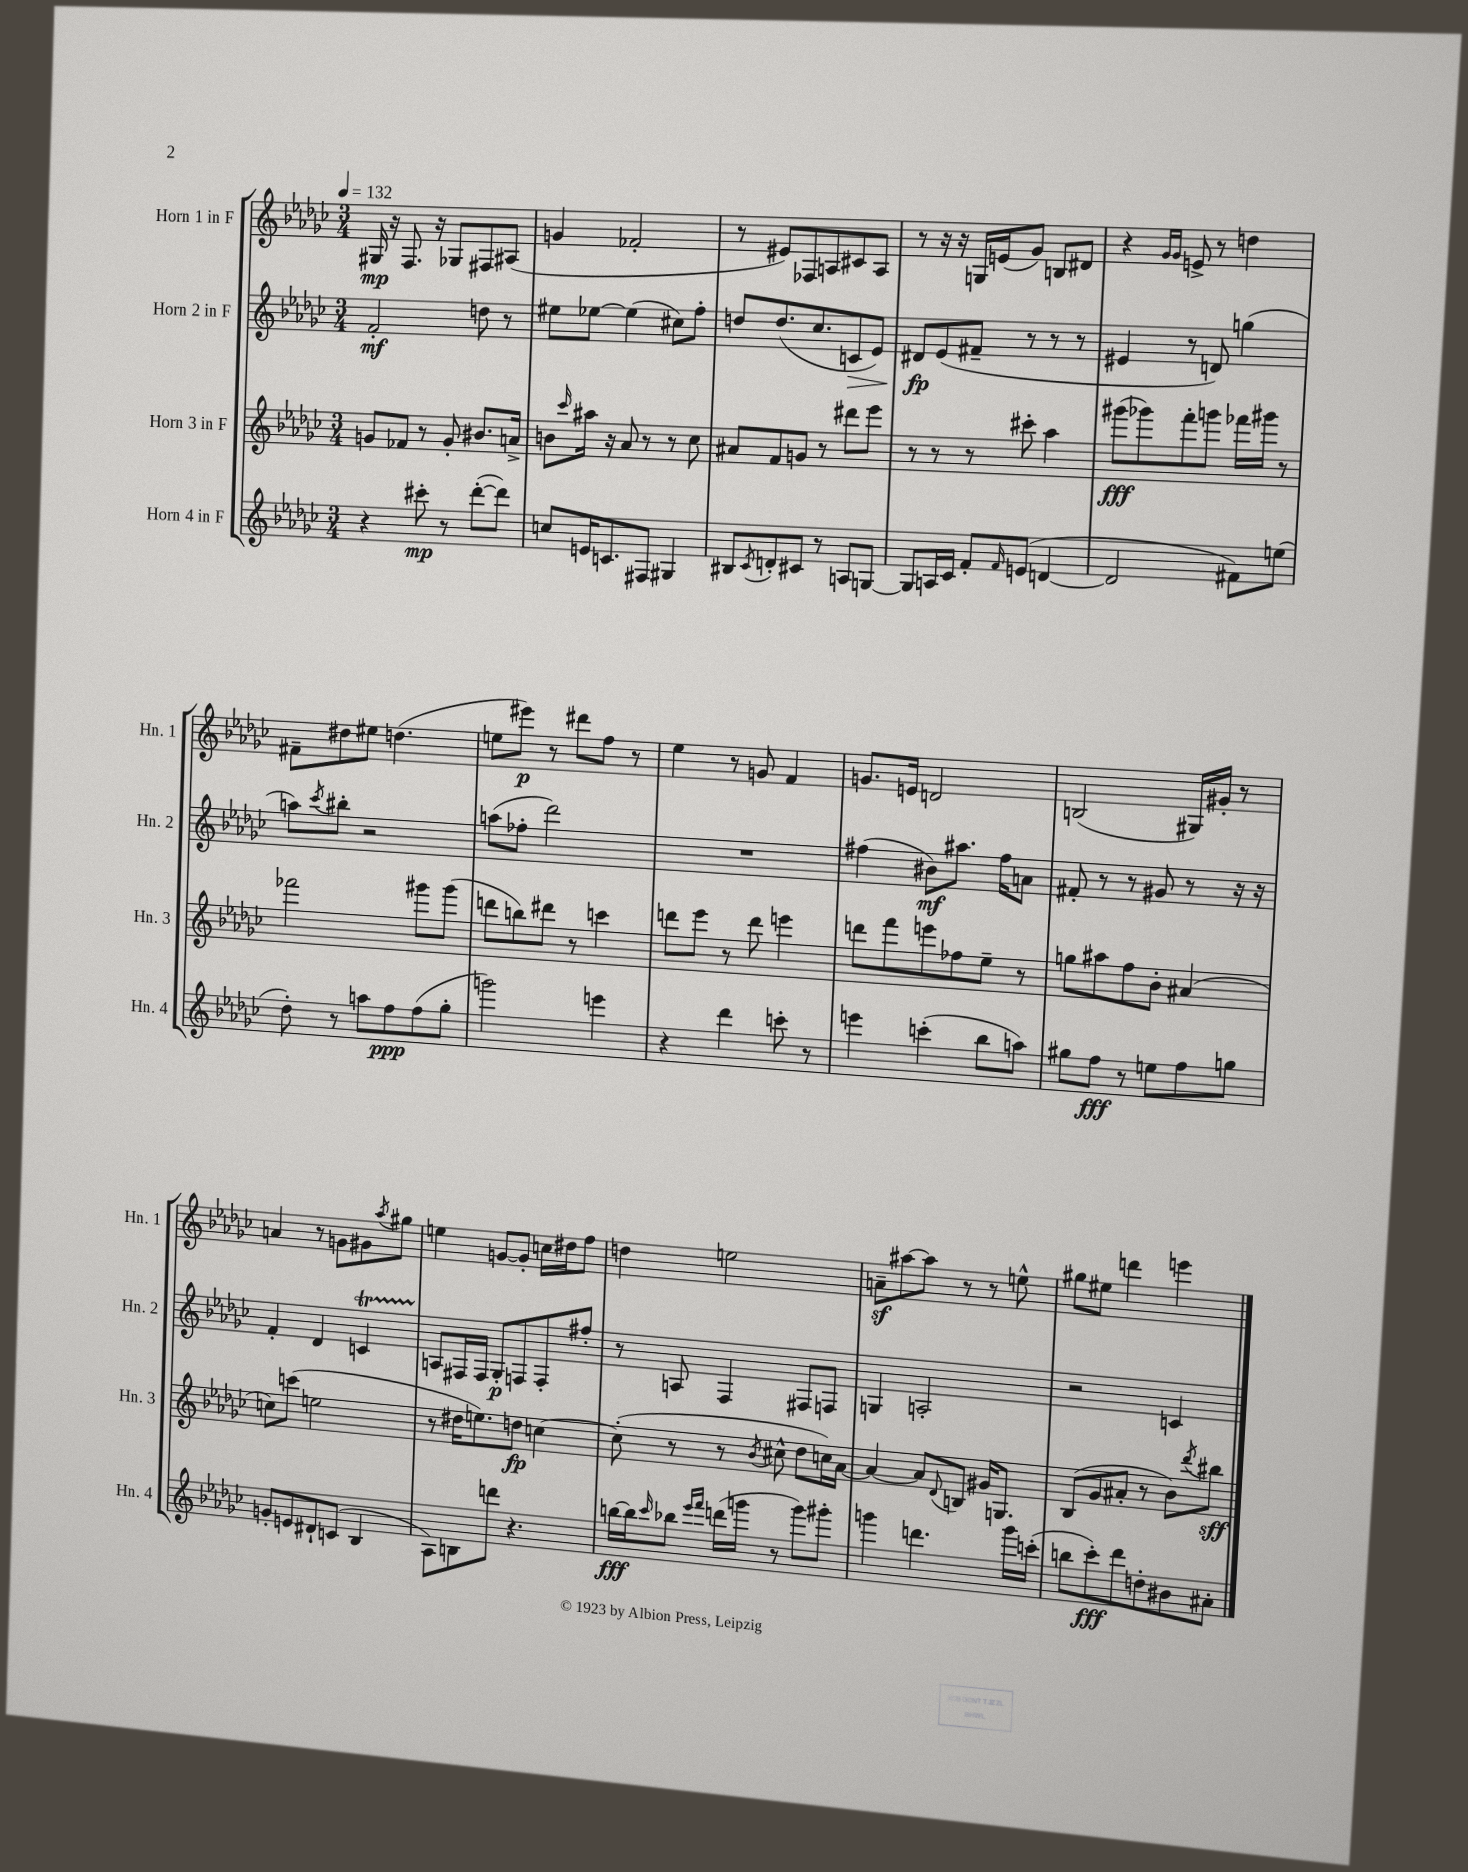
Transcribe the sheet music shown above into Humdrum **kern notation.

**kern	**dynam	**kern	**dynam	**kern	**dynam	**kern	**dynam
*part4	*part4	*part3	*part3	*part2	*part2	*part1	*part1
*staff4	*staff4	*staff3	*staff3	*staff2	*staff2	*staff1	*staff1
*I"Horn 4 in F	*	*I"Horn 3 in F	*	*I"Horn 2 in F	*	*I"Horn 1 in F	*
*I'Hn. 4	*	*I'Hn. 3	*	*I'Hn. 2	*	*I'Hn. 1	*
*clefG2	*	*clefG2	*	*clefG2	*	*clefG2	*
*k[b-e-a-d-g-c-]	*	*k[b-e-a-d-g-c-]	*	*k[b-e-a-d-g-c-]	*	*k[b-e-a-d-g-c-]	*
*M3/4	*	*M3/4	*	*M3/4	*	*M3/4	*
*MM132	*	*MM132	*	*MM132	*	*MM132	*
=1	=1	=1	=1	=1	=1	=1	=1
4r	.	8gn/L	.	2f'/	mf	16G#X/	mp
.	.	.	.	.	.	16r	.
.	.	8f-X/J	.	.	.	8.F/	.
8ccc#X'\	mp	8r	.	.	.	.	.
.	.	.	.	.	.	16r	.
8r	.	8g'/	.	.	.	8G-X/L	.
([8ddd-'\L	.	8.b#X/L	.	8ddn\	.	8F#X/	.
8ddd-\J])	.	.	.	8r	.	(8A#X/J	.
.	.	16an^/Jk	.	.	.	.	.
=2	=2	=2	=2	=2	=2	=2	=2
8ccn/L	.	8bn\L	.	8ee#X\L	.	4gn/	.
.	.	16qqccc-/	.	.	.	.	.
16en/K	.	16aa#X\Jk	.	[8ee-X\J	.	.	.
8.cn/	.	16r	.	.	.	.	.
.	.	8a-/	.	(4ee-\]	.	2f-X'/	.
8F#X/J	.	8r	.	.	.	.	.
4G#X/	.	8r	.	8cc#X\L)	.	.	.
.	.	8cc-\	.	8ff'\J	.	.	.
=3	=3	=3	=3	=3	=3	=3	=3
8B#X/L	.	8a#X/L	.	8ddn/L	.	8r	.
8qc-/	.	.	.	.	.	.	.
8dn'/	.	8f/	.	(8.dd/	.	8e#X/L)	.
8c#X/J	.	8gn/J	.	.	.	8F-X/	.
.	.	.	.	8.cc-/	.	.	.
8r	.	8r	.	.	.	8An/	.
!	!	!	!	!	!LO:HP:b	!	!
8An/L	.	8ddd#X\L	.	8cn/	>	8c#X/	.
[8Gn/J	.	8eee-\J	.	8e-/J)	.	8A/J	.
=4	=4	=4	=4	=4	=4	=4	=4
8G/L]	.	8r	.	8d#X/L	fp	8r	.
16An/L	.	8r	.	(8e-/	]	16r	.
16c-/JJ	.	.	.	.	.	16r	.
8f'/L	.	8r	.	8f#X~/J	.	16Gn/LL	.
.	.	.	.	.	.	(16en/J	.
16qqf/	.	.	.	.	.	.	.
(8en/J	.	8ccc#X'\	.	8r	.	8g-/J)	.
[4dn/	.	4aa-\	.	8r	.	8Bn/L	.
.	.	.	.	8r	.	8d#X/J	.
=5	=5	=5	=5	=5	=5	=5	=5
2d/]	.	(8ggg#X\L	fff	4e#X/	.	4r	.
.	.	8ggg-X\)	.	.	.	.	.
.	.	.	.	.	.	16qqg-/LL	.
.	.	.	.	.	.	16qqg-/JJ	.
.	.	8fff'\	.	8r	.	8en^/	.
.	.	8gggn\J	.	8dn/)	.	8r	.
8f#X\L)	.	16fff-X\LL	.	(4ggn\	.	4ddn\	.
.	.	16ggg#X\JJ	.	.	.	.	.
(8een\J	.	8r	.	.	.	.	.
!!LO:LB:g=z
=6	=6	=6	=6	=6	=6	=6	=6
8dd-'\)	.	2fff-X\	.	8aan\L)	.	8f#X~\L	.
.	.	.	.	8qccc-/	.	.	.
8r	.	.	.	8bb#X'\J	.	8dd#X\	.
8aan\L	.	.	.	2r	.	8ee#X\J	.
8ff\	ppp	.	.	.	.	(4.ddn\	.
(8ff\	.	8ggg#X\L	.	.	.	.	.
8gg-'\J	.	(8ggg#\J	.	.	.	.	.
=7	=7	=7	=7	=7	=7	=7	=7
2gggn\)	.	8dddn\L	.	(8aan\L	.	8een\L	.
.	.	8bbn\)	.	8ff-X'\J	.	8eee#X\J)	p
.	.	8ddd#X\J	.	2ddd-\)	.	8r	.
.	.	8r	.	.	.	8ddd#X\L	.
4eeen\	.	4cccn\	.	.	.	8ff\J	.
.	.	.	.	.	.	8r	.
=8	=8	=8	=8	=8	=8	=8	=8
4r	.	8dddn\L	.	2.r	.	4ee-\	.
.	.	8eee-\J	.	.	.	.	.
4ddd-\	.	8r	.	.	.	8r	.
.	.	8ddd\	.	.	.	8gn/	.
8cccn'\	.	4eeen\	.	.	.	4f/	.
8r	.	.	.	.	.	.	.
=9	=9	=9	=9	=9	=9	=9	=9
4eeen\	.	8dddn\L	.	(4ff#X\	.	8.gn/L	.
.	.	8fff\	.	.	.	.	.
.	.	.	.	.	.	16en/Jk	.
(4cccn'\	.	8eeen\	.	8b#X\L)	mf	2dn/	.
.	.	8ff-X\	.	8.aa#X\J	.	.	.
8bb-\L	.	8ee-~\J	.	.	.	.	.
.	.	.	.	16ff#\KL	.	.	.
8aan\J)	.	8r	.	8an\J	.	.	.
=10	=10	=10	=10	=10	=10	=10	=10
8gg#X\L	.	8ggn\L	.	8f#X'/	.	(2Bn/	.
8ff\J	fff	8aa#X\	.	8r	.	.	.
8r	.	8ff\	.	8r	.	.	.
8een\L	.	8b-'\J	.	8g#X/	.	.	.
8ff\	.	(4a#X/	.	8r	.	16G#X/LL)	.
.	.	.	.	.	.	16g#X'/JJ	.
8ggn\J	.	.	.	16r	.	8r	.
.	.	.	.	16r	.	.	.
!!LO:LB:g=z
=11	=11	=11	=11	=11	=11	=11	=11
8gn'/L	.	8ccn\L)	.	4f'/	.	4an/	.
8en/	.	(8cccn\J	.	.	.	.	.
8d#X`/	.	2een\	.	4d-/	.	8r	.
(8cn/J	.	.	.	.	.	8gn\L	.
4B-/	.	.	.	4cnt/	.	8g#X\	.
.	.	.	.	.	.	8qaa-/	.
.	.	.	.	.	.	8gg#X\J	.
=12	=12	=12	=12	=12	=12	=12	=12
8A-\L)	.	8r	.	8An/L	.	4een\	.
8Bn\	.	16dd#X\KL	.	16F#X/L	.	.	.
.	.	8.een\)	.	16F#/JJ	.	.	.
8dddn\J	.	.	.	8G-'/L	p	[8gn/L	.
4.r	.	8ddn\J	fp	8Fn/	.	8g'/J]	.
.	.	[4ccn\	.	8F'/	.	16ccn\LL	.
.	.	.	.	.	.	16dd#X\J	.
.	.	.	.	8ff#X'/J	.	8ff\J	.
=13	=13	=13	=13	=13	=13	=13	=13
[16bbn\LL	fff	(8cc'\]	.	8r	.	4ddn\	.
16bb\J]	.	.	.	.	.	.	.
16qqccc-/	.	.	.	.	.	.	.
8bb-X\J	.	8r	.	8An/	.	.	.
16qqeee-/LL	.	.	.	.	.	.	.
16qqfff/JJ	.	.	.	.	.	.	.
(16dddn\LL	.	8r	.	4F/	.	2een\	.
16gggn\JJ	.	.	.	.	.	.	.
.	.	8qb-/	.	.	.	.	.
8r	.	8cc#X^^\	.	.	.	.	.
8ggg\L)	.	8dd-\L	.	8F#X/L	.	.	.
8ggg#X'\J	.	16ccn\L)	.	8Fn/J	.	.	.
.	.	[16a-\JJ	.	.	.	.	.
=14	=14	=14	=14	=14	=14	=14	=14
4gggn\	.	4a-/_	.	4Gn/	.	8anz~\L	.
.	.	.	.	.	.	[8aa#X\	.
4.dddn\	.	8a-/L]	.	2An'/	.	8aa#\J]	.
.	.	8qqd-/	.	.	.	.	.
.	.	8Bn/J	.	.	.	8r	.
.	.	16g#X/KL	.	.	.	8r	.
.	.	8.Gn/J	.	.	.	.	.
16ggg\LL	.	.	.	.	.	8een^^\	.
(16cccn'\JJ	.	.	.	.	.	.	.
=15	=15	=15	=15	=15	=15	=15	=15
8bbn\L	.	(8B-/L	.	2r	.	8gg#X\L	.
8ccc-'\)	fff	8g-/	.	.	.	8ee#X\J	.
8ddd-\	.	8a#X'/J	.	.	.	4dddn\	.
8ddn'\	.	8r	.	.	.	.	.
8b#X\	.	8b-\L)	.	4cn/	.	4eeen\	.
.	.	8qddd-/	.	.	.	.	.
8a#X'\J	.	8bb#X\J	sff	.	.	.	.
==	==	==	==	==	==	==	==
*-	*-	*-	*-	*-	*-	*-	*-
